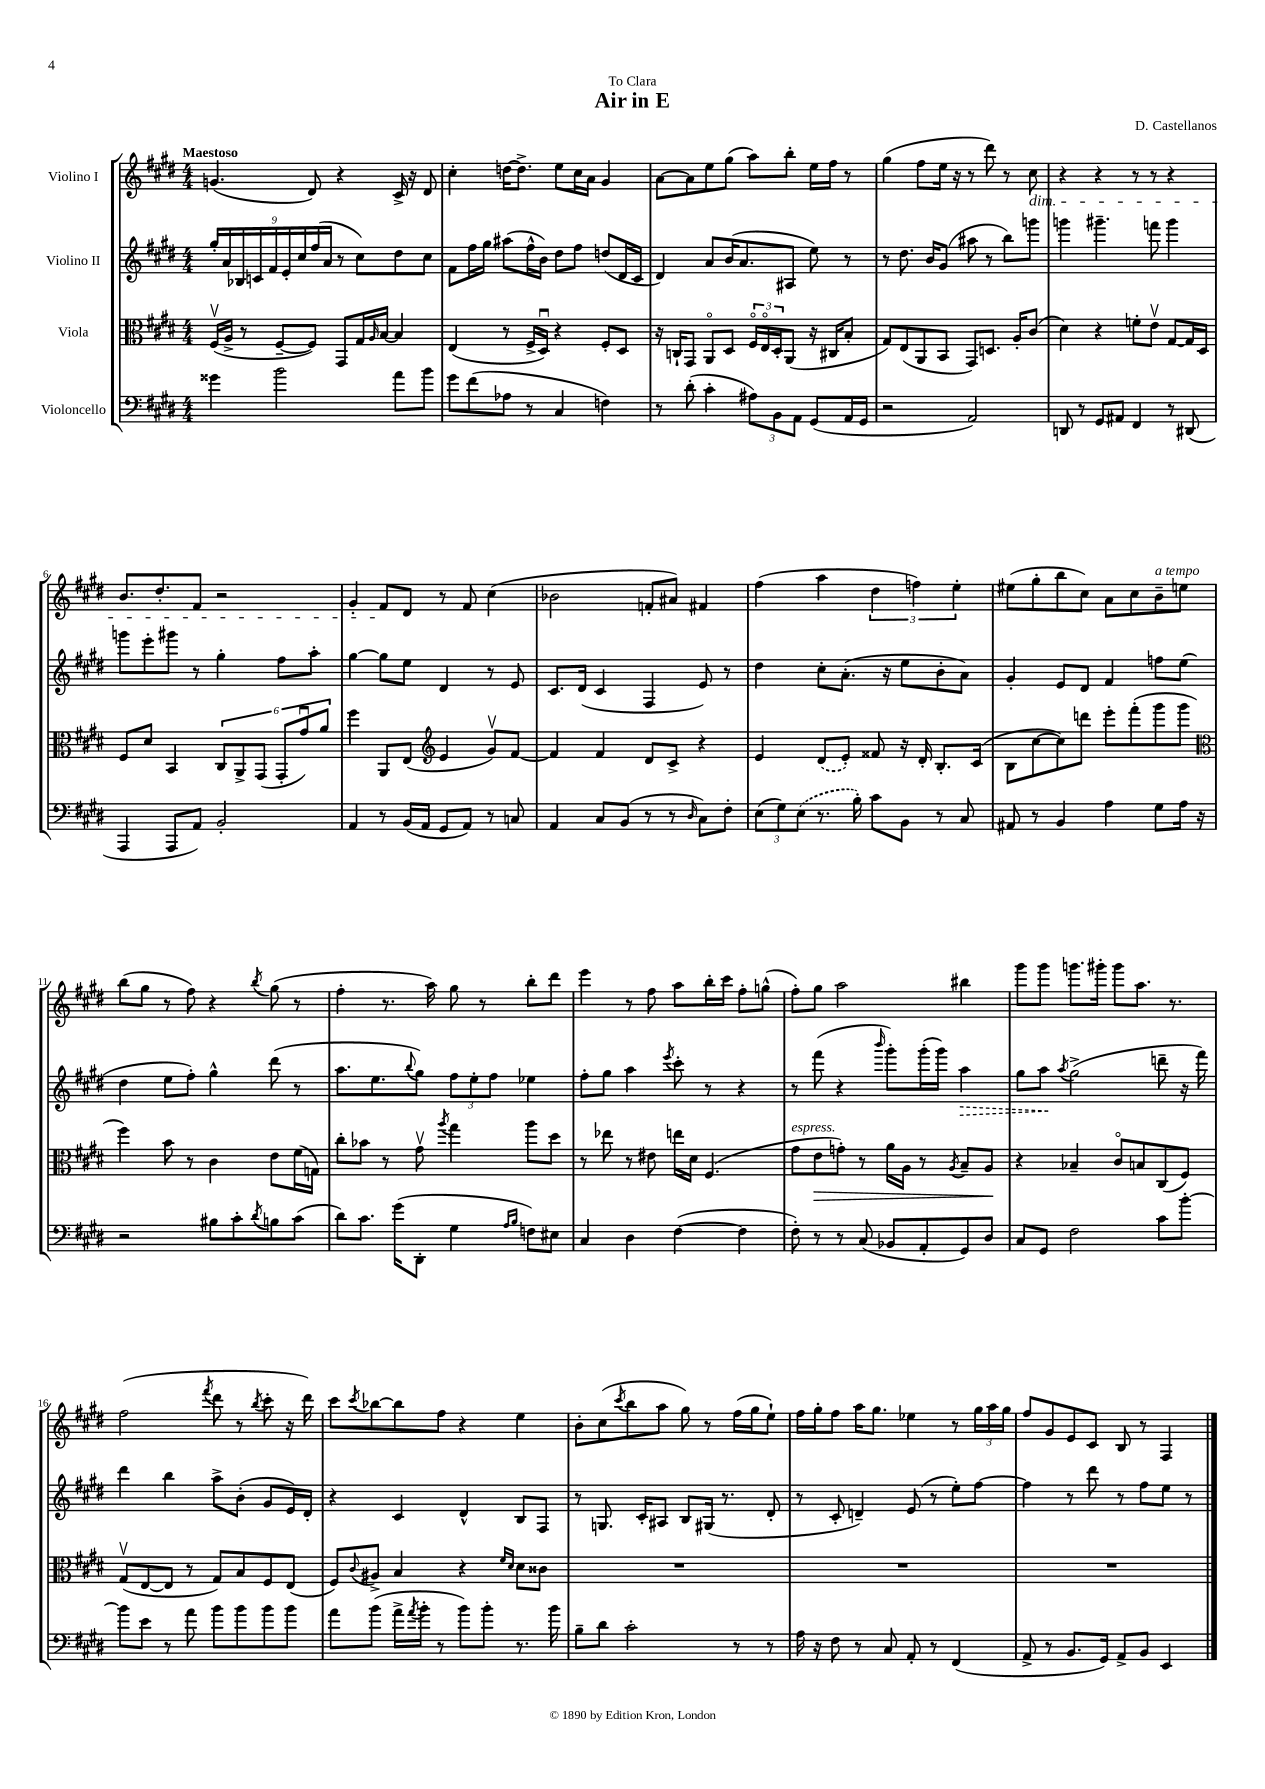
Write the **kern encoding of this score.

**kern	**kern	**kern	**kern
*staff4	*staff3	*staff2	*staff1
*clefF4	*clefC3	*clefG2	*clefG2
*k[f#c#g#d#]	*k[f#c#g#d#]	*k[f#c#g#d#]	*k[f#c#g#d#]
*M4/4	*M4/4	*M4/4	*M4/4
4g##\	(16F#v/LL	18gg#'/LL	(4.g/
.	.	18a/	.
.	16A^/JJ	.	.
.	.	18B-/	.
.	8r	.	.
.	.	18c/	.
.	.	18f#/	.
2b\	[8F#~/L	.	.
.	.	18e'/	.
.	.	18cc#/	.
.	8F#/]J)	.	8d#/)
.	.	(18ff#/	.
.	.	18a/JJ	.
.	8GG#/L	8r	4r
.	16G#/L	8cc#\L)	.
.	16qqA/	.	.
.	[16B/JJ	.	.
8a\L	4B/]	8dd#\	16c#^/
.	.	.	16r
8b\J	.	8cc#\J	8d#/
=	=	=	=
8g#\L	(4E/	8f#\L	4cc#'\
(8f#\	.	16ff#\L	.
.	.	16gg#\JJ	.
8A-\J	8r	(8aa#\L	[16dd\LK
.	.	.	8.dd^\]J
8r	16F#^/LL	16ff#^^\L	.
.	16D#u/JJ)	16b\JJ)	.
4C#/	4r	8dd#\L	8ee\L
.	.	8ff#\J	16cc#\L
.	.	.	16a\JJ
4F\)	8F#'/L	(8dd/L	4g#/
.	8D#/J	16d#/L	.
.	.	16c#/JJ	.
=	=	=	=
8r	16r	4d#/)	[8a\L
.	16C`/LK	.	.
(8d#'\	8GG#/J	.	8a\]
4c#'\	8AAo/L	8a/L	8ee\
.	8D#/J	(16b/K	(8gg#\J
.	.	8.a/	.
12A#\L)	24F#o/LL	.	8aa\L)
.	24Eo/	.	.
12BB\	24D#'/J	.	.
.	(8AA/J	8A#/J	8bb'\J
12AA\J	.	.	.
(8GG#/L	16r	8ee\)	16ee\LL
.	16C#/LK	.	16ff#\JJ
16AA/L	8B'/J	8r	8r
16GG#/JJ	.	.	.
=	=	=	=
2r	8G#/L)	8r	(4gg#\
.	(8E/	8.dd#\	.
.	8AA/	.	8ff#\L
.	.	16b/LK	.
.	8BB/J	(8g#/J	16ee\Jk
.	.	.	16r
2AA/)	8GG#/L)	8aa#\	8r
.	8.D/J	8r	8ddd#\)
.	.	8bb\L)	8r
.	16A'/LK	.	.
.	(8c#/J	8ggg\J	8cc#\
=	=	=	=
8DD/	4d#\)	4ggg\	4r
8r	.	.	.
8GG#/L	4r	4.ggg#~\	4r
8AA#/J	.	.	.
4FF#/	8f'\L	.	8r
.	8ev\J	8fff\	8r
8r	[8G#/L	4ggg#\	4r
(8DD#/	16G#/]L	.	.
.	16D#/JJ	.	.
=	=	=	=
4AAA/	8F#/L	8ggg\L	8.b/L
.	8d#/J	8eee'\	.
.	.	.	8.dd#'/
8AAA/L	4BB/	8ggg#\J	.
8AA/J)	.	8r	8f#/J
2BB'/	12C#/L	4gg#'\	2r
.	12AA^/	.	.
.	(12GG#/J	.	.
.	12GG#'/L	8ff#\L	.
.	12g#u/)	.	.
.	.	8aa'\J	.
.	12a/J	.	.
=	=	=	=
4AA/	4ff#\	[4gg#\	4g#'/
8r	8AA/L	8gg#\]L	8f#/L
(16BB/LL	(8E/J	8ee\J	8d#/J
16AA/JJ	.	.	.
*	*clefG2	*	*
8GG#/L	4e/	4d#/	8r
8AA/J)	.	.	8f#/
8r	8g#v/L)	8r	(4cc#\
8C/	[8f#/J	8e/	.
=	=	=	=
4AA/	4f#/]	8.c#/L	2b-\
.	.	(16d#/Jk	.
8C#/L	4f#/	4c#/	.
(8BB/J	.	.	.
8r	8d#/L	4F#/	8f'/L
8r	8c#^/J	.	8a#/J)
16qqD#/	.	.	.
8C#\L)	4r	8e/)	4f#/
8F#'\J	.	8r	.
=	=	=	=
(12E\L	4e/	4dd#\	(4ff#\
12G#\)	.	.	.
(12E\J	.	.	.
8.r	(8d#/L	8cc#'\L	4aa\
.	8e'/J)	(8.a'\J	.
16B'\)	.	.	.
8c#\L	8f##/	.	6dd#\
.	.	16r	.
8BB\J	16r	8ee\L	.
.	.	.	6ff\)
.	16d#'/	.	.
8r	8.B'/L	8b'\	.
.	.	.	6ee'\
8C#/	.	8a\J)	.
.	(16c#/Jk	.	.
=	=	=	=
8AA#/	8B\L	4g#'/	(8ee#\L
8r	[8cc#\	.	8gg#'\
4BB/	8cc#\])	8e/L	8bb\
.	8ddd\J	8d#/J	8cc#\J)
4A\	8eee'\L	4f#/	8a\L
.	(8fff#'\	.	8cc#\
8G#\L	8ggg#\	8ff\L	8b~\
16A\Jk	8ggg#\J	(8ee\J	8ee\J
16r	.	.	.
=	=	=	=
*	*clefC3	*	*
2r	4ff#\)	4dd#\	(8bb\L
.	.	.	8gg#\J
.	8b\	8ee\L	8r
.	8r	8ff#'\J)	8ff#\)
8B#\L	4c#\	4gg#^^\	4r
8c#'\	.	.	.
8qd#/	.	.	8qbb/
8B\	8e\L	(8ddd#\	(8gg#\
(8c#\J	(16f#\L	8r	8r
.	16G\JJ)	.	.
=	=	=	=
8d#\L)	8cc#'\L	8.aa\L	4ff#'\
8.c#\J	8b-\J	.	.
.	.	8.ee\	.
.	8r	.	8.r
(16g#\LK	.	.	.
.	.	8qqbb/	.
8DD#'\J	8g#v\	8gg#\J)	.
.	.	.	16aa\)
.	8qaa/	.	.
4G#\	4gg#\	12ff#\L	8gg#\
.	.	12ee'\	.
.	.	.	8r
.	.	12ff#\J	.
16qqA/LL	.	.	.
16qqB/JJ	.	.	.
8F\L)	8aa\L	4ee-\	8bb'\L
8E#\J	8dd#\J	.	8ddd#\J
=	=	=	=
4C#/	8r	8ff#'\L	4eee\
.	8ee-\	8gg#\J	.
4D#\	8r	4aa\	8r
.	8e#\	.	8ff#\
.	.	8qeee/	.
([4F#\	16ee\LL	8ccc#'\	8aa\L
.	16d#\JJ	.	.
.	(4.F#/	8r	16bb'\L
.	.	.	16ccc#\JJ
4F#\]	.	4r	8ff#'\L
.	.	.	(8gg^^\J
=	=	=	=
8F#'\)	8g#\L	8r	8ff#'\L)
8r	8e\	(8fff#\	8gg#\J
8r	8g'\J)	4r	2aa\
(8C#/	8r	.	.
.	.	16qqbbb/	.
8BB-/L	16a\LL	8ggg#'\L)	.
.	16A\JJ	.	.
8AA'/	8r	(16ggg#'\L	.
.	.	16ggg#\JJ)	.
.	8qA/	.	.
8GG#/)	8B~/L	4aa\	4bb#\
8D#/J	8A/J	.	.
=	=	=	=
8C#/L	4r	8gg#\L	8ggg#\L
8GG#/J	.	8aa\J	8ggg#\J
.	.	8qaa/	.
2F#\	4B-~/	(2gg#^\	8.ggg\L
.	.	.	16ggg#'\Jk
.	8c#o/L	.	8ggg#\L
.	8B/	.	8.aa\J
8c#\L	(8C#/	8ddd~\	.
.	.	.	8.r
[8b'\J	8F#/J)	16r	.
.	.	16fff#\)	.
=	=	=	=
8b\]L	(8G#v/L	4ddd#\	(2ff#\
8e\J	[8E/	.	.
8r	8E/]J	4bb\	.
8a\	8r	.	.
.	.	.	8qfff#/
8b\L	8G#/L)	8aa^\L	8ddd#\
8b\	8B/	(8b'\J	8r
.	.	.	8qbb/
8b\	8F#/	8g#/L	8ccc#'\
8b\J	(8E/J	16e/L)	16r
.	.	16d#'/JJ	16ddd#\)
=	=	=	=
8a\L	8F#/L)	4r	8ccc#\L
.	8qqc#/	.	8qccc#/
(8b\J	8A#^/J	.	[8bb-\
16a^\LL	4B/	4c#/	8bb-\]
8qa/	.	.	.
16b'\JJ	.	.	.
8r	.	.	8ff#\J
8b\L)	4r	4d#^^/	4r
8b'\J	.	.	.
.	16qqf#/LL	.	.
.	16qqd#/JJ	.	.
8.r	8d#\L	8B/L	4ee\
.	8c##\J	8F#/J	.
16b\	.	.	.
=	=	=	=
8B~\L	1r	8r	8b'\L
8d#\J	.	8.G/	(8cc#\
.	.	.	8qccc#/
2c#'\	.	.	8bb\
.	.	16c#'/LK	.
.	.	8A#/J	8aa\J
.	.	8B/L	8gg#\)
.	.	(16G#/Jk	8r
.	.	8.r	.
8r	.	.	(16ff#\LL
.	.	.	16gg#\J
8r	.	8d#'/	8ee`\J)
=	=	=	=
16A\	1r	8r	16ff#\LL
16r	.	.	16gg#'\J
8F#\	.	8c#'/	8ff#\J
8r	.	4d~/)	16aa\LK
.	.	.	8.gg#\J
8C#/	.	.	.
8AA'/	.	(8e/	4ee-\
8r	.	8r	.
(4FF#/	.	8ee'\L)	8r
.	.	[8ff#\J	24gg#\LL
.	.	.	24aa\
.	.	.	24gg#\JJ
=	=	=	=
8AA^/	1r	4ff#\]	8ff#/L
8r	.	.	8g#/
8.BB/L	.	8r	8e/
.	.	8ddd#\	8c#/J
16GG#/Jk)	.	.	.
8AA^/L	.	8r	8B/
8BB/J	.	8ff#\L	8r
4EE/	.	8ee\J	4F#/
.	.	8r	.
==	==	==	==
*-	*-	*-	*-
